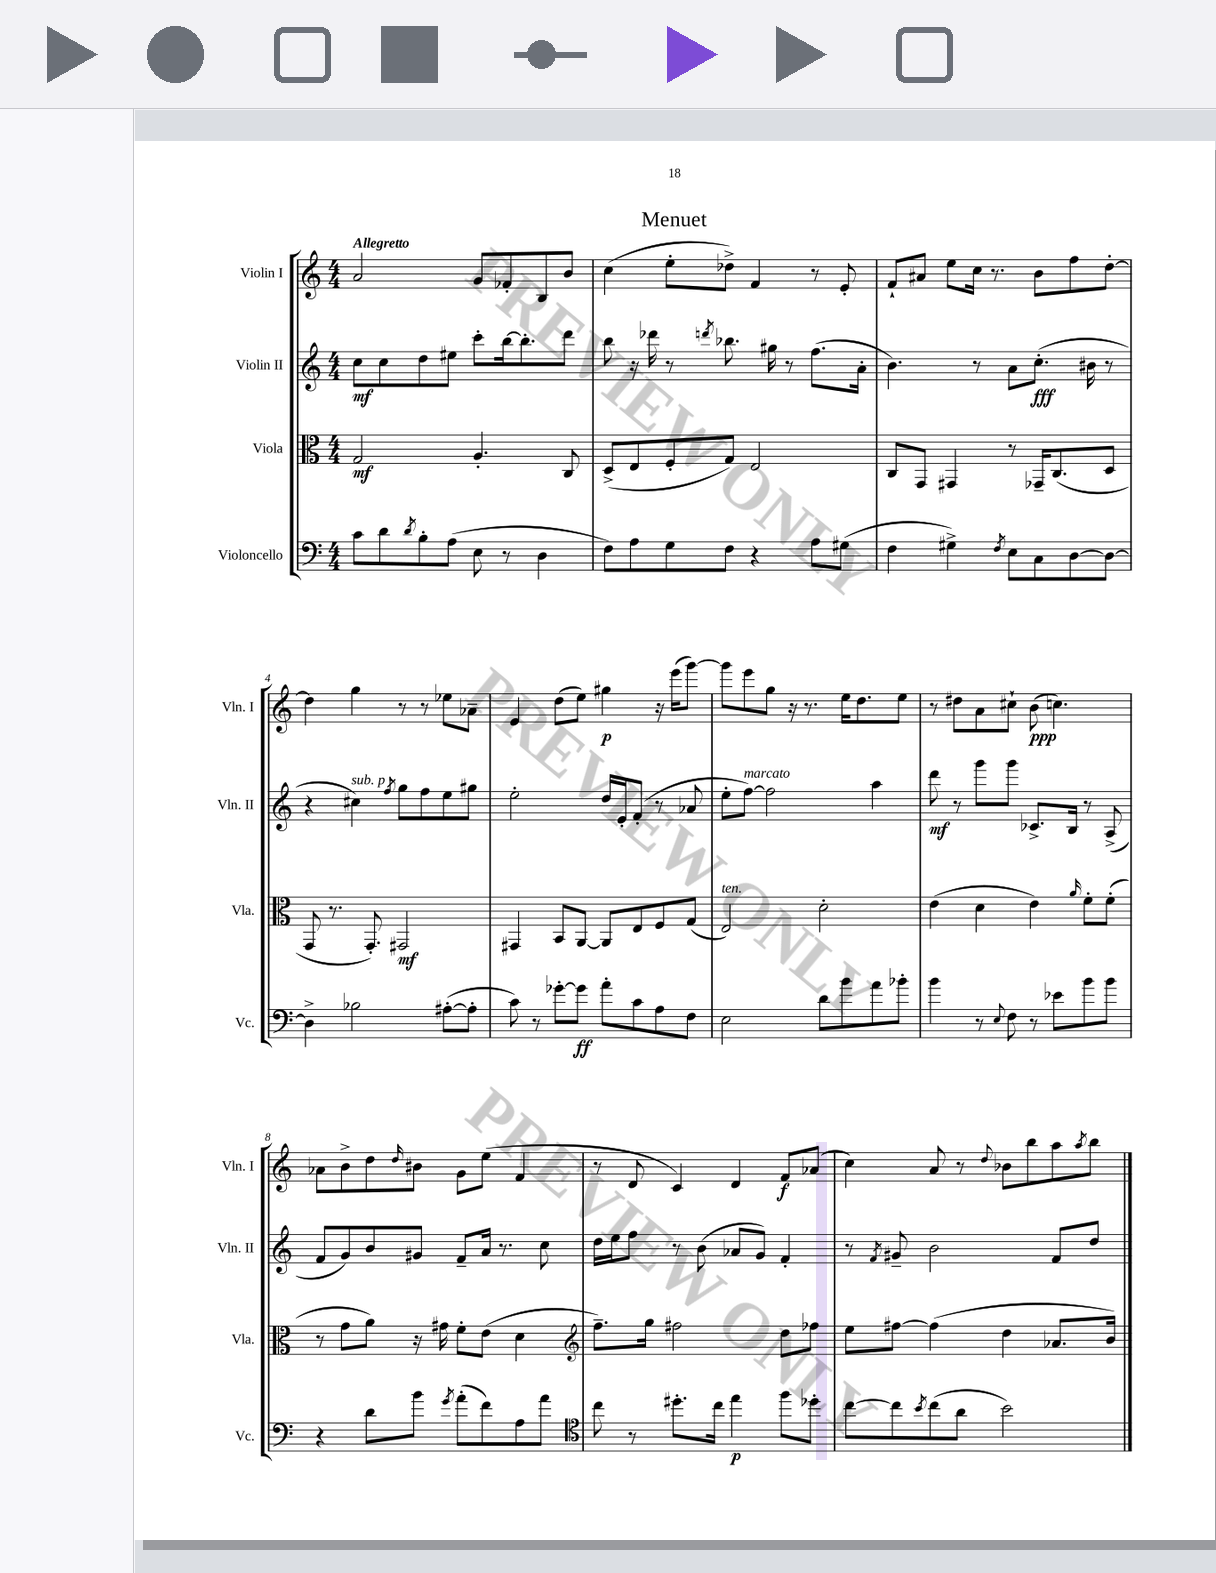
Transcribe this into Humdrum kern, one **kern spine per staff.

**kern	**dynam	**kern	**dynam	**kern	**dynam	**kern	**dynam
*part4	*part4	*part3	*part3	*part2	*part2	*part1	*part1
*staff4	*staff4	*staff3	*staff3	*staff2	*staff2	*staff1	*staff1
*I"Violoncello	*	*I"Viola	*	*I"Violin II	*	*I"Violin I	*
*I'Vc.	*	*I'Vla.	*	*I'Vln. II	*	*I'Vln. I	*
*clefF4	*	*clefC3	*	*clefG2	*	*clefG2	*
*k[]	*	*k[]	*	*k[]	*	*k[]	*
*M4/4	*	*M4/4	*	*M4/4	*	*M4/4	*
=1	=1	=1	=1	=1	=1	=1	=1
!	!	!	!	!	!	!LO:TX:a:B:t=Allegretto	!
8c\L	.	2G/	mf	8cc\L	mf	2a/	.
8d\	.	.	.	8cc\	.	.	.
8qd/	.	.	.	.	.	.	.
8B'\	.	.	.	8dd\	.	.	.
(8A\J	.	.	.	8ee#X\J	.	.	.
8E\	.	4.A'/	.	8ccc'\L	.	8g/L	.
8r	.	.	.	[16bb\k	.	8f-X'/	.
.	.	.	.	8.bb'\]	.	.	.
4D\	.	.	.	.	.	8B/	.
.	.	8C/	.	8ddd\J	.	8b/J	.
=2	=2	=2	=2	=2	=2	=2	=2
8F\L)	.	(8D^/L	.	8bb\	.	(4cc\	.
8A\	.	8E/	.	16r	.	.	.
.	.	.	.	16ddd-X\	.	.	.
8G\	.	8F'/	.	8r	.	8ee'\L	.
.	.	.	.	8qdddn/	.	.	.
8F\J	.	8G/J)	.	8.bb-X\	.	8dd-X^\J)	.
4r	.	2E/	.	.	.	4f/	.
.	.	.	.	16gg#X\	.	.	.
.	.	.	.	8r	.	.	.
8A\L	.	.	.	(8.ff\L	.	8r	.
(8G#X\J	.	.	.	.	.	8e'/	.
.	.	.	.	16a'\Jk	.	.	.
=3	=3	=3	=3	=3	=3	=3	=3
4F\	.	8C/L	.	4.b\)	.	8f`/L	.
.	.	8GG/J	.	.	.	8a#X/J	.
4G#X^\)	.	4GG#X/	.	.	.	8ee\L	.
.	.	.	.	8r	.	16cc\Jk	.
.	.	.	.	.	.	8.r	.
8qF/	.	.	.	.	.	.	.
8E\L	.	8r	.	8a\L	.	.	.
8C\	.	16GG-X~/KL	.	(8.cc'\J	fff	8b\L	.
.	.	(8.C/	.	.	.	.	.
[8D\	.	.	.	.	.	8ff\	.
.	.	.	.	16b#X\	.	.	.
8D\J_	.	8D/J	.	8r	.	[8dd'\J	.
!!LO:LB:g=z
=4	=4	=4	=4	=4	=4	=4	=4
4D^\]	.	8GG/	.	4r	.	4dd\]	.
.	.	8.r	.	.	.	.	.
!	!	!	!	!LO:TX:a:i:t=sub. p	!	!	!
2B-X\	.	.	.	4cc#X\)	.	4gg\	.
.	.	8.GG'/)	.	.	.	.	.
.	.	.	.	8qff/	.	.	.
.	.	2GG#X/	mf	8gg\L	.	8r	.
.	.	.	.	8ff\	.	8r	.
([8A#X'\L	.	.	.	8ee\	.	8ee-X\L	.
8A#'\J]	.	.	.	8gg#X\J	.	8a-X~\J	.
=5	=5	=5	=5	=5	=5	=5	=5
8c\)	.	4GG#X/	.	2ee'\	.	4e/	.
8r	.	.	.	.	.	.	.
[8g-X'\L	.	8BB/L	.	.	.	(8dd\L	.
8g-\J]	ff	[8AA/J	.	.	.	8ee\J)	.
8a'\L	.	8AA/L]	.	16dd/LL	.	4gg#X\	p
.	.	.	.	16e'/J	.	.	.
8c\	.	8E/	.	(8f'/J	.	.	.
8A\	.	8F/	.	8r	.	16r	.
.	.	.	.	.	.	(16eee\KL	.
8F\J	.	(8G/J	.	8a-X/	.	[8ggg\J)	.
=6	=6	=6	=6	=6	=6	=6	=6
!	!	!LO:TX:a:i:t=ten.	!	!	!	!	!
2E\	.	2E/)	.	8ee'\L	.	8ggg\L]	.
!	!	!	!	!LO:TX:a:i:t=marcato	!	!	!
.	.	.	.	[8ff\J)	.	8eee\	.
.	.	.	.	2ff\]	.	8gg\J	.
.	.	.	.	.	.	16r	.
.	.	.	.	.	.	8.r	.
8d\L	.	2d'\	.	.	.	.	.
8b\	.	.	.	.	.	16ee\KL	.
.	.	.	.	.	.	8.dd\	.
8a\	.	.	.	4aa\	.	.	.
8b-X'\J	.	.	.	.	.	8ee\J	.
=7	=7	=7	=7	=7	=7	=7	=7
4b\	.	(4e\	.	8ddd\	mf	8r	.
.	.	.	.	8r	.	8dd#X\L	.
8r	.	4d\	.	8ggg\L	.	8a\	.
8qqE/	.	.	.	.	.	.	.
8F\	.	.	.	8ggg\J	.	8cc#X`\J	.
8r	.	4e\)	.	8.c-X^/L	.	(8b\	ppp
8e-X\L	.	.	.	.	.	4.ccn\)	.
.	.	.	.	16B/Jk	.	.	.
.	.	16qqa/	.	.	.	.	.
8b\	.	8f'\L	.	8r	.	.	.
8b\J	.	(8f'\J	.	(8A^/	.	.	.
!!LO:LB:g=z
=8	=8	=8	=8	=8	=8	=8	=8
4r	.	8r	.	8f/L	.	8a-X\L	.
.	.	8g\L	.	8g/)	.	8b^\	.
8d\L	.	8a\J)	.	8b/	.	8dd\	.
.	.	.	.	.	.	16qqdd/	.
8b\J	.	16r	.	8g#X/J	.	8b#X\J	.
.	.	16g#X\	.	.	.	.	.
8qg/	.	.	.	.	.	.	.
(8a'\L	.	8f'\L	.	8f~/L	.	8g\L	.
8f\)	.	(8e\J	.	16a/Jk	.	(8ee\J	.
.	.	.	.	8.r	.	.	.
8A\	.	4d\	.	.	.	4f/	.
8a\J	.	.	.	8cc\	.	.	.
=9	=9	=9	=9	=9	=9	=9	=9
*clefC4	*	*clefG2	*	*	*	*	*
8cc\	.	8.ff~\L)	.	16dd\LL	.	8r	.
.	.	.	.	16ee\J	.	.	.
8r	.	.	.	8ff\J	.	8d/	.
.	.	16gg\Jk	.	.	.	.	.
8.dd#X'\L	.	2ff#X\	.	8r	.	4c/)	.
.	.	.	.	(8b\	.	.	.
16cc\Jk	.	.	.	.	.	.	.
4ee\	p	.	.	8a-X/L	.	4d/	.
.	.	.	.	8g/J)	.	.	.
8ff\L	.	8dd\L	.	4f'/	.	8f/L	f
8dd-X'\J	.	8ff-X\J	.	.	.	(8a-X/J	.
=10	=10	=10	=10	=10	=10	=10	=10
[8cc\L	.	8ee\L	.	8r	.	4cc\)	.
.	.	.	.	8qf/	.	.	.
8cc\]	.	[8ff#X\J	.	8g#X~/	.	.	.
8qb/	.	.	.	.	.	.	.
(8cc\	.	(4ff#\]	.	2b\	.	8a/	.
8a\J	.	.	.	.	.	8r	.
.	.	.	.	.	.	8qqdd/	.
2b\)	.	4dd\	.	.	.	8b-X\L	.
.	.	.	.	.	.	8bb\	.
.	.	8.a-X/L	.	8f/L	.	8aa\	.
.	.	.	.	.	.	8qaa/	.
.	.	.	.	8dd/J	.	8bb\J	.
.	.	16b/Jk)	.	.	.	.	.
==	==	==	==	==	==	==	==
*-	*-	*-	*-	*-	*-	*-	*-
